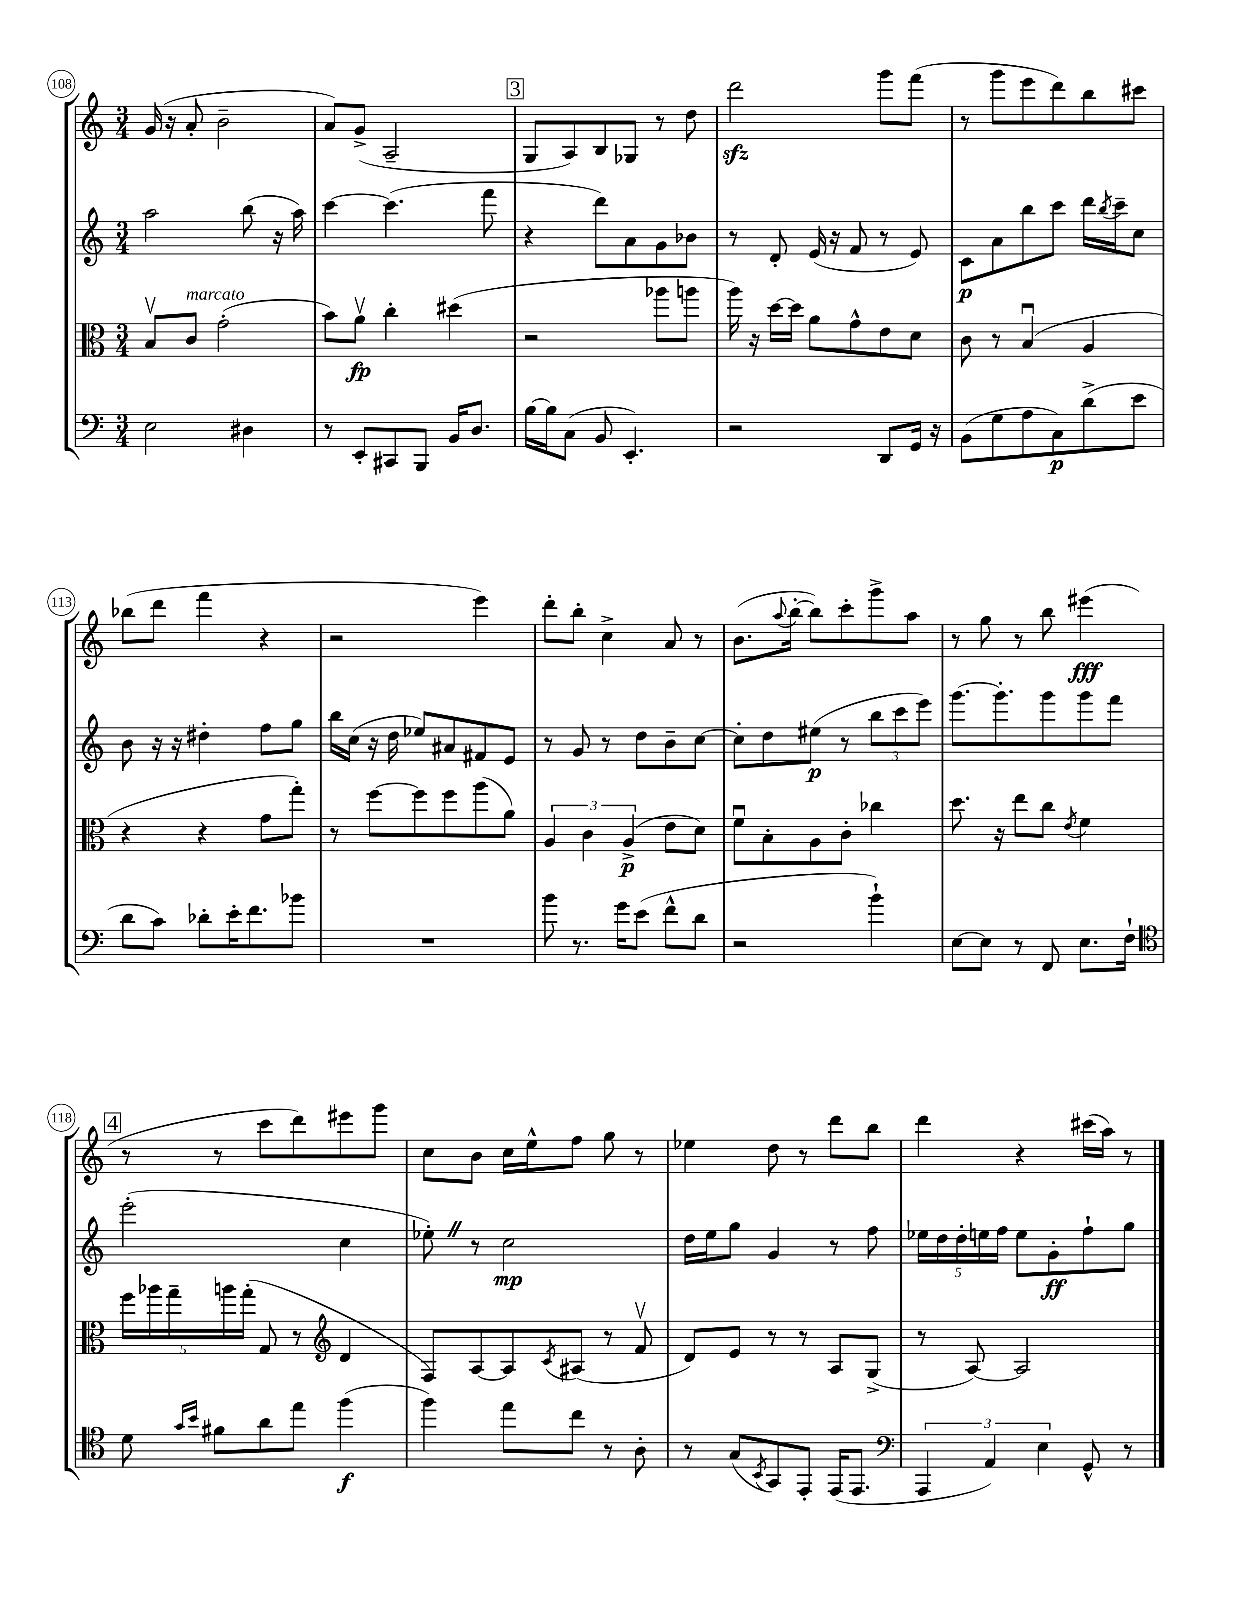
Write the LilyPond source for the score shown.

<<
\new StaffGroup <<
\new Staff = "s0" {
    \clef treble \key c \major \numericTimeSignature \time 3/4
    g'16( r16 a'8-. b'2-- |
    a'8) g'8->( a2-- |
    \mark \markup { \box "3" } g8 a8) b8 ges8 r8 d''8 |
    d'''2\sfz g'''8 f'''8( |
    r8 g'''8 e'''8 d'''8) b''8 cis'''8 |
    bes''8( d'''8 f'''4 r4 |
    r2 e'''4) |
    d'''8-. b''8-. c''4-> a'8 r8 |
    b'8.( \appoggiatura { a''8 } b''16~-. b''8) c'''8-. g'''8-> a''8 |
    r8 g''8 r8 b''8 eis'''4\fff( |
    \mark \markup { \box "4" } r8 r8 c'''8 d'''8) eis'''8 g'''8 |
    c''8 b'8 c''16 e''16-^ f''8 g''8 r8 |
    ees''4 d''8 r8 d'''8 b''8 |
    d'''4 r4 cis'''16( a''16) r8 \bar "|." |
}
\new Staff = "s1" {
    \clef treble \key c \major \numericTimeSignature \time 3/4
    a''2 b''8( r16 a''16) |
    c'''4~ c'''4.( f'''8 |
    \mark \markup { \box "3" } r4 d'''8) a'8 g'8 bes'8 |
    r8 d'8-. e'16( r16 f'8 r8 e'8) |
    c'8\p a'8 b''8 c'''8 d'''16 \acciaccatura { b''8 } c'''16-- c''8 |
    b'8 r16 r16 dis''4-. f''8 g''8 |
    b''16 c''16( r16 d''16 ees''8) ais'8 fis'8 e'8 |
    r8 g'8 r8 d''8 b'8-- c''8~ |
    c''8-. d''8 eis''8\p( r8 \tuplet 3/2 { b''8 c'''8 e'''8) } |
    g'''8.~ g'''8.-. g'''8 g'''8 f'''8 |
    \mark \markup { \box "4" } e'''2-.( c''4 |
    ees''8-.) \once \override BreathingSign.text = \markup { \musicglyph "scripts.caesura.straight" } \breathe r8 c''2\mp |
    d''16 e''16 g''8 g'4 r8 f''8 |
    \tuplet 5/4 { ees''16 d''16 d''16-. e''16 f''16 } e''8 g'8-.\ff f''8-! g''8 \bar "|." |
}
\new Staff = "s2" {
    \clef alto \key c \major \numericTimeSignature \time 3/4
    b8\upbow c'8^\markup { \italic "marcato" } g'2-.( |
    b'8) a'8\upbow\fp c''4-. dis''4( |
    \mark \markup { \box "3" } r2 aes''8 a''8 |
    a''16) r16 d''16~ d''16 a'8 g'8-^ e'8 d'8 |
    c'8 r8 b4\downbow( a4 |
    r4 r4 g'8 g''8-.) |
    r8 f''8~ f''8 f''8 a''8( a'8) |
    \tuplet 3/2 { a4 c'4 a4->\p( } e'8 d'8) |
    f'8\downbow b8-. a8 c'8-. ces''4 |
    d''8. r16 e''8 c''8 \acciaccatura { e'8 } f'4 |
    \mark \markup { \box "4" } \tuplet 5/4 { f''16 aes''16 g''16-- a''16 g''16-.( } g8 r8 \clef treble d'4 |
    f8) a8~ a8 \acciaccatura { c'8 } ais8( r8 f'8\upbow |
    d'8) e'8 r8 r8 a8 g8->( |
    r8 a8~) a2 \bar "|." |
}
\new Staff = "s3" {
    \clef bass \key c \major \numericTimeSignature \time 3/4
    e2 dis4 |
    r8 e,8-. cis,8 b,,8 b,16 d8. |
    \mark \markup { \box "3" } b16~ b16 c8( b,8 e,4.-.) |
    r2 d,8 g,16 r16 |
    b,8( g8 a8 c8\p) d'8->( e'8 |
    d'8 c'8) des'8-. e'16-. f'8. bes'8 |
    R2. |
    b'8 r8. g'16 e'8( f'8-^ d'8 |
    r2 b'4-!) |
    e8~ e8 r8 f,8 e8. f16-! |
    \mark \markup { \box "4" } \clef tenor d'8 \grace { g'16 b'16 } fis'8 a'8 e''8 f''4\f( |
    f''4) e''8 c''8 r8 a8-. |
    r8 g8( \acciaccatura { b,8 } g,8) e,8-. e,16( e,8. |
    \clef bass \tuplet 3/2 { a,,4 a,4) e4 } g,8-^ r8 \bar "|." |
}
>>
>>
\layout { \context { \Score currentBarNumber = #108 \override BarNumber.stencil = #(make-stencil-circler 0.1 0.3 ly:text-interface::print) } }
